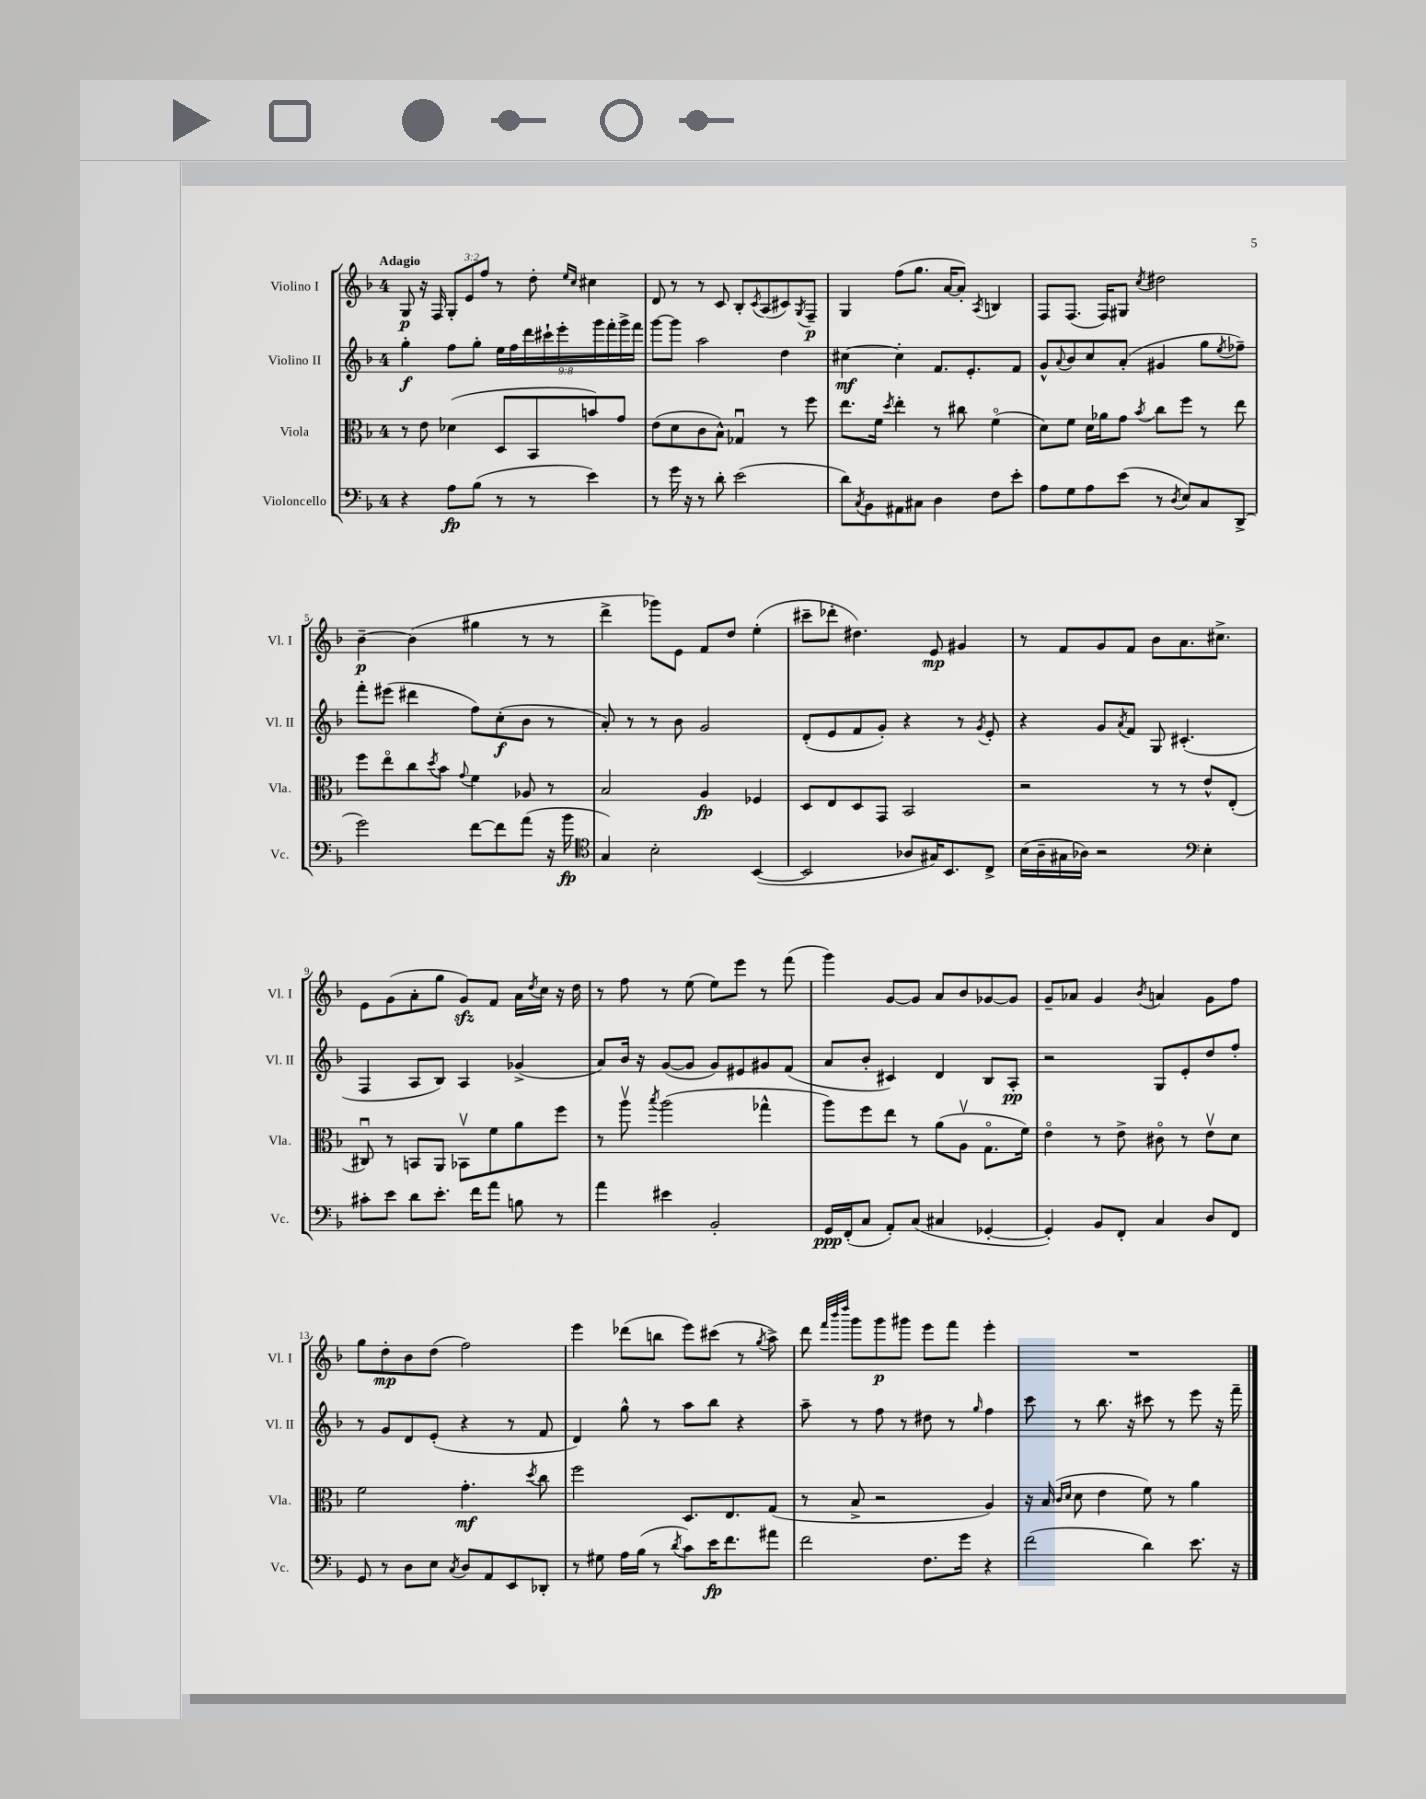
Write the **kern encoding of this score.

**kern	**dynam	**kern	**dynam	**kern	**dynam	**kern	**dynam
*part4	*part4	*part3	*part3	*part2	*part2	*part1	*part1
*staff4	*staff4	*staff3	*staff3	*staff2	*staff2	*staff1	*staff1
*I"Violoncello	*	*I"Viola	*	*I"Violino II	*	*I"Violino I	*
*I'Vc.	*	*I'Vla.	*	*I'Vl. II	*	*I'Vl. I	*
*clefF4	*	*clefC3	*	*clefG2	*	*clefG2	*
*k[b-]	*	*k[b-]	*	*k[b-]	*	*k[b-]	*
*M4/4	*	*M4/4	*	*M4/4	*	*M4/4	*
=1	=1	=1	=1	=1	=1	=1	=1
!	!	!	!	!	!	!LO:TX:a:B:t=Adagio	!
4r	.	8r	.	4gg'\	f	8G/	p
.	.	8e\	.	.	.	16r	.
.	.	.	.	.	.	16F/	.
8A\L	fp	(4d-X\	.	8ff\L	.	12G'/L	.
.	.	.	.	.	.	12e/	.
(8B-\J	.	.	.	8gg'\J	.	.	.
.	.	.	.	.	.	12ff/J	.
8r	.	8D/L	.	18ee\LL	.	8r	.
.	.	.	.	18ff\	.	.	.
.	.	.	.	18ddd\	.	.	.
8r	.	8BB-/	.	.	.	8dd'\	.
.	.	.	.	18ccc#X`\	.	.	.
.	.	.	.	18eee'\	.	.	.
.	.	.	.	.	.	16qqee/LL	.
.	.	.	.	.	.	16qqcc/JJ	.
4e\)	.	8bn/)	.	.	.	4cc#X\	.
.	.	.	.	18ggg\	.	.	.
.	.	.	.	18fff'\	.	.	.
.	.	8g/J	.	.	.	.	.
.	.	.	.	18ggg^\	.	.	.
.	.	.	.	18fff\JJ	.	.	.
=2	=2	=2	=2	=2	=2	=2	=2
8r	.	(8e\L	.	[8ggg\L	.	8d/	.
16g\	.	8d\	.	8ggg\J]	.	8r	.
16r	.	.	.	.	.	.	.
8r	.	8c\	.	2aa\	.	8r	.
8d'\	.	8B-^^\J)	.	.	.	8c/	.
(2e\	.	4G-Xu/	.	.	.	8B-'/L	.
.	.	.	.	.	.	8qc/	.
.	.	.	.	.	.	(8A/	.
.	.	8r	.	4dd\	.	8c#X/)	.
.	.	.	.	.	.	8qG/	.
.	.	8ff\	.	.	.	8F~/J	p
=3	=3	=3	=3	=3	=3	=3	=3
8d\L)	.	8.ee\L	.	[4cc#X\	mf	4G/	.
8qC/	.	.	.	.	.	.	.
8BB-\	.	.	.	.	.	.	.
.	.	16f\Jk	.	.	.	.	.
.	.	8qdd/	.	.	.	.	.
8AA#X\	.	4ee'\	.	4cc#'\]	.	(8ff\L	.
8C#X\J	.	.	.	.	.	8.gg\J	.
4D\	.	8r	.	8.f/L	.	.	.
.	.	.	.	.	.	[16a/KL	.
.	.	8cc#X\	.	.	.	8a'/J])	.
.	.	.	.	8.e'/	.	.	.
.	.	.	.	.	.	8qA/	.
8F\L	.	(4f\	.	.	.	4Bn/	.
8e'\J	.	.	.	8f/J	.	.	.
=4	=4	=4	=4	=4	=4	=4	=4
8A\L	.	8d\L)	.	8g^^/L	.	8F/L	.
.	.	.	.	8qqa/	.	.	.
8G\	.	8f\J	.	8b-/	.	(8.F/J	.
8A\	.	16d\LL	.	8cc/	.	.	.
.	.	16a-X\J	.	.	.	16F/KL)	.
(8e\J	.	8g\J	.	(8a'/J	.	8G#X/J	.
.	.	8qb-/	.	.	.	8qcc/	.
8r	.	8cc\L	.	4g#X/	.	2dd#X\	.
8qD/	.	.	.	.	.	.	.
8E/L)	.	8ff\J	.	.	.	.	.
8C/	.	8r	.	8gg\L	.	.	.
.	.	.	.	8qee/	.	.	.
(8DD^/J	.	8ee\	.	8ff-X~\J)	.	.	.
!!LO:LB:g=z
=5	=5	=5	=5	=5	=5	=5	=5
2g\)	.	8ff\L	.	8fff'\L	.	[4b-~\	p
.	.	8ee\	.	(8eee#X\J	.	.	.
.	.	8cc\	.	4ddd#X\	.	(4b-\]	.
.	.	8qdd/	.	.	.	.	.
.	.	8b-\J	.	.	.	.	.
.	.	8qqg/	.	.	.	.	.
[8f\L	.	4f\	.	8ff\L)	.	4gg#X\	.
8f\]	.	.	.	(8cc'\	f	.	.
(8a\J	.	8A-X/	.	8b-\J	.	8r	.
16r	.	8r	.	8r	.	8r	.
16b-\	fp	.	.	.	.	.	.
=6	=6	=6	=6	=6	=6	=6	=6
*clefC4	*	*	*	*	*	*	*
4G/)	.	2B-/	.	8a'/)	.	4ddd^\	.
.	.	.	.	8r	.	.	.
2B-'\	.	.	.	8r	.	8ggg-X\L)	.
.	.	.	.	8b-\	.	8e\J	.
.	.	4A/	fp	2g/	.	8f/L	.
.	.	.	.	.	.	8dd/J	.
([4BB-/	.	4F-X/	.	.	.	(4ee'\	.
=7	=7	=7	=7	=7	=7	=7	=7
2BB-/]	.	8D/L	.	(8d'/L	.	8ccc#X~\L	.
.	.	8E/	.	8e/	.	8ddd-X'\J	.
.	.	8D/	.	8f/	.	4.dd#X\)	.
.	.	8GG/J	.	8g'/J)	.	.	.
8A-X/L	.	2BB-/	.	4r	.	.	.
16G#X/K)	.	.	.	.	.	8e/	mp
8.BB-/	.	.	.	.	.	.	.
.	.	.	.	8r	.	4g#X/	.
.	.	.	.	8qg/	.	.	.
8C^/J	.	.	.	8e'/	.	.	.
=8	=8	=8	=8	=8	=8	=8	=8
(16B-\LL	.	2r	.	4r	.	8r	.
16A~\	.	.	.	.	.	.	.
16G#X\	.	.	.	.	.	8f/L	.
16A-X\JJ)	.	.	.	.	.	.	.
2r	.	.	.	8g/L	.	8g/	.
.	.	.	.	8qa/	.	.	.
.	.	.	.	8f/J	.	8f/J	.
.	.	8r	.	8G/	.	8b-\L	.
.	.	8r	.	(4.c#X'/	.	8.a\	.
*clefF4	*	*	*	*	*	*	*
4E'\	.	8e^^/L	.	.	.	.	.
.	.	.	.	.	.	8.cc#X^\J	.
.	.	(8E'/J	.	.	.	.	.
!!LO:LB:g=z
=9	=9	=9	=9	=9	=9	=9	=9
8c#X'\L	.	8C#Xu/)	.	4F/	.	8e\L	.
8e\J	.	8r	.	.	.	(8g\	.
8d\L	.	8BBn/L	.	8A/L	.	8a'\	.
8.e'\J	.	8AA/J	.	8B-/J)	.	8gg\J	.
.	.	8BB-Xv\L	.	4A/	.	8gzz/L)	.
16f\KL	.	.	.	.	.	.	.
8a\J	.	8f\	.	.	.	8f/J	.
8Bn\	.	8a\	.	(4g-X^/	.	16a\LL	.
.	.	.	.	.	.	8qdd/	.
.	.	.	.	.	.	16cc\JJ	.
8r	.	8ff\J	.	.	.	16r	.
.	.	.	.	.	.	16dd\	.
=10	=10	=10	=10	=10	=10	=10	=10
4a\	.	8r	.	8a/L)	.	8r	.
.	.	8aav\	.	16b-/Jk	.	8ff\	.
.	.	.	.	16r	.	.	.
.	.	8qbb-/	.	.	.	.	.
4e#X\	.	(2aa\	.	([8g/L	.	8r	.
.	.	.	.	8g/J]	.	(8ee\	.
2BB-'/	.	.	.	8g/L)	.	8ee\L)	.
.	.	.	.	8e#X/	.	8eee\J	.
.	.	4gg-X^^\	.	8g#X/	.	8r	.
.	.	.	.	(8f/J	.	(8fff\	.
=11	=11	=11	=11	=11	=11	=11	=11
16GG/LL	ppp	8aa\L)	.	8a/L	.	4ggg\)	.
(16FF'/J	.	.	.	.	.	.	.
8C/J	.	8ff\	.	8b-'/J	.	.	.
8AA'/L)	.	8ee\J	.	4c#X/)	.	[8g/L	.
(8C/J	.	8r	.	.	.	8g/J]	.
4C#X/	.	(8a\L	.	4d/	.	8a/L	.
.	.	8Av\J	.	.	.	8b-/	.
[4GG-X'/	.	8.G\L	.	8B-/L	.	[8g-X/	.
.	.	.	.	8A'/J	pp	8g-/J]	.
.	.	16f\Jk)	.	.	.	.	.
=12	=12	=12	=12	=12	=12	=12	=12
4GG-'/])	.	4e\	.	2r	.	8g~/L	.
.	.	.	.	.	.	8a-X/J	.
8BB-/L	.	8r	.	.	.	4g/	.
8FF'/J	.	8e^\	.	.	.	.	.
.	.	.	.	.	.	8qb-/	.
4C/	.	8c#X\	.	8G/L	.	4an/	.
.	.	8r	.	8e'/	.	.	.
8D/L	.	8ev\L	.	8dd/	.	8g\L	.
8FF/J	.	8d\J	.	8ff'/J	.	8ff\J	.
!!LO:LB:g=z
=13	=13	=13	=13	=13	=13	=13	=13
8GG/	.	2f\	.	8r	.	8gg\L	.
8r	.	.	.	8g/L	.	8dd'\	mp
8D\L	.	.	.	8d/	.	8b-\	.
8E\J	.	.	.	(8e'/J	.	(8dd\J	.
8qC/	.	.	.	.	.	.	.
8D/L	.	4.g'\	mf	4r	.	2ff\)	.
8AA/	.	.	.	.	.	.	.
8EE/	.	.	.	8r	.	.	.
.	.	8qdd/	.	.	.	.	.
8DD-X'/J	.	8cc\	.	8f/	.	.	.
=14	=14	=14	=14	=14	=14	=14	=14
8r	.	2ff\	.	4d/)	.	4eee\	.
8G#X\	.	.	.	.	.	.	.
16A\LL	.	.	.	8gg^^\	.	(8ddd-X\L	.
(16B-\JJ	.	.	.	.	.	.	.
8r	.	.	.	8r	.	8bbn\J	.
8qd/	.	.	.	.	.	.	.
8c\L)	.	8.D/L	.	8aa\L	.	8eee\L)	.
16e\K	fp	.	.	8bb-\J	.	(8ccc#X\J	.
8.f\	.	8.E/	.	.	.	.	.
.	.	.	.	4r	.	8r	.
.	.	.	.	.	.	8qgg/	.
8a#X\J	.	(8G/J	.	.	.	8aa^\)	.
=15	=15	=15	=15	=15	=15	=15	=15
2f\	.	8r	.	8aa~\	.	8ddd\	.
.	.	.	.	.	.	32qqfff/LLL	.
.	.	.	.	.	.	32qqbbb-/	.
.	.	.	.	.	.	32qqdddd/JJJ	.
.	.	8B-^/	.	8r	.	8ggg\L	.
.	.	2r	.	8ff\	.	8ggg\	p
.	.	.	.	8r	.	8ggg#X\J	.
8.F\L	.	.	.	8dd#X\	.	8eee\L	.
.	.	.	.	8r	.	8fff\J	.
16g\Jk	.	.	.	.	.	.	.
.	.	.	.	16qqgg/	.	.	.
4r	.	4A/)	.	4ff\	.	4eee'\	.
=16	=16	=16	=16	=16	=16	=16	=16
(2f\	.	16r	.	8ccc\	.	1r	.
.	.	(16B-/	.	.	.	.	.
.	.	16qqc/LL	.	.	.	.	.
.	.	16qqd/JJ	.	.	.	.	.
.	.	8d\	.	8r	.	.	.
.	.	4e\	.	8.bb-\	.	.	.
.	.	.	.	16r	.	.	.
4d\)	.	8f\)	.	8ccc#X\	.	.	.
.	.	8r	.	8r	.	.	.
8.e\	.	4a\	.	8eee\	.	.	.
.	.	.	.	16r	.	.	.
16r	.	.	.	16fff~\	.	.	.
==	==	==	==	==	==	==	==
*-	*-	*-	*-	*-	*-	*-	*-
